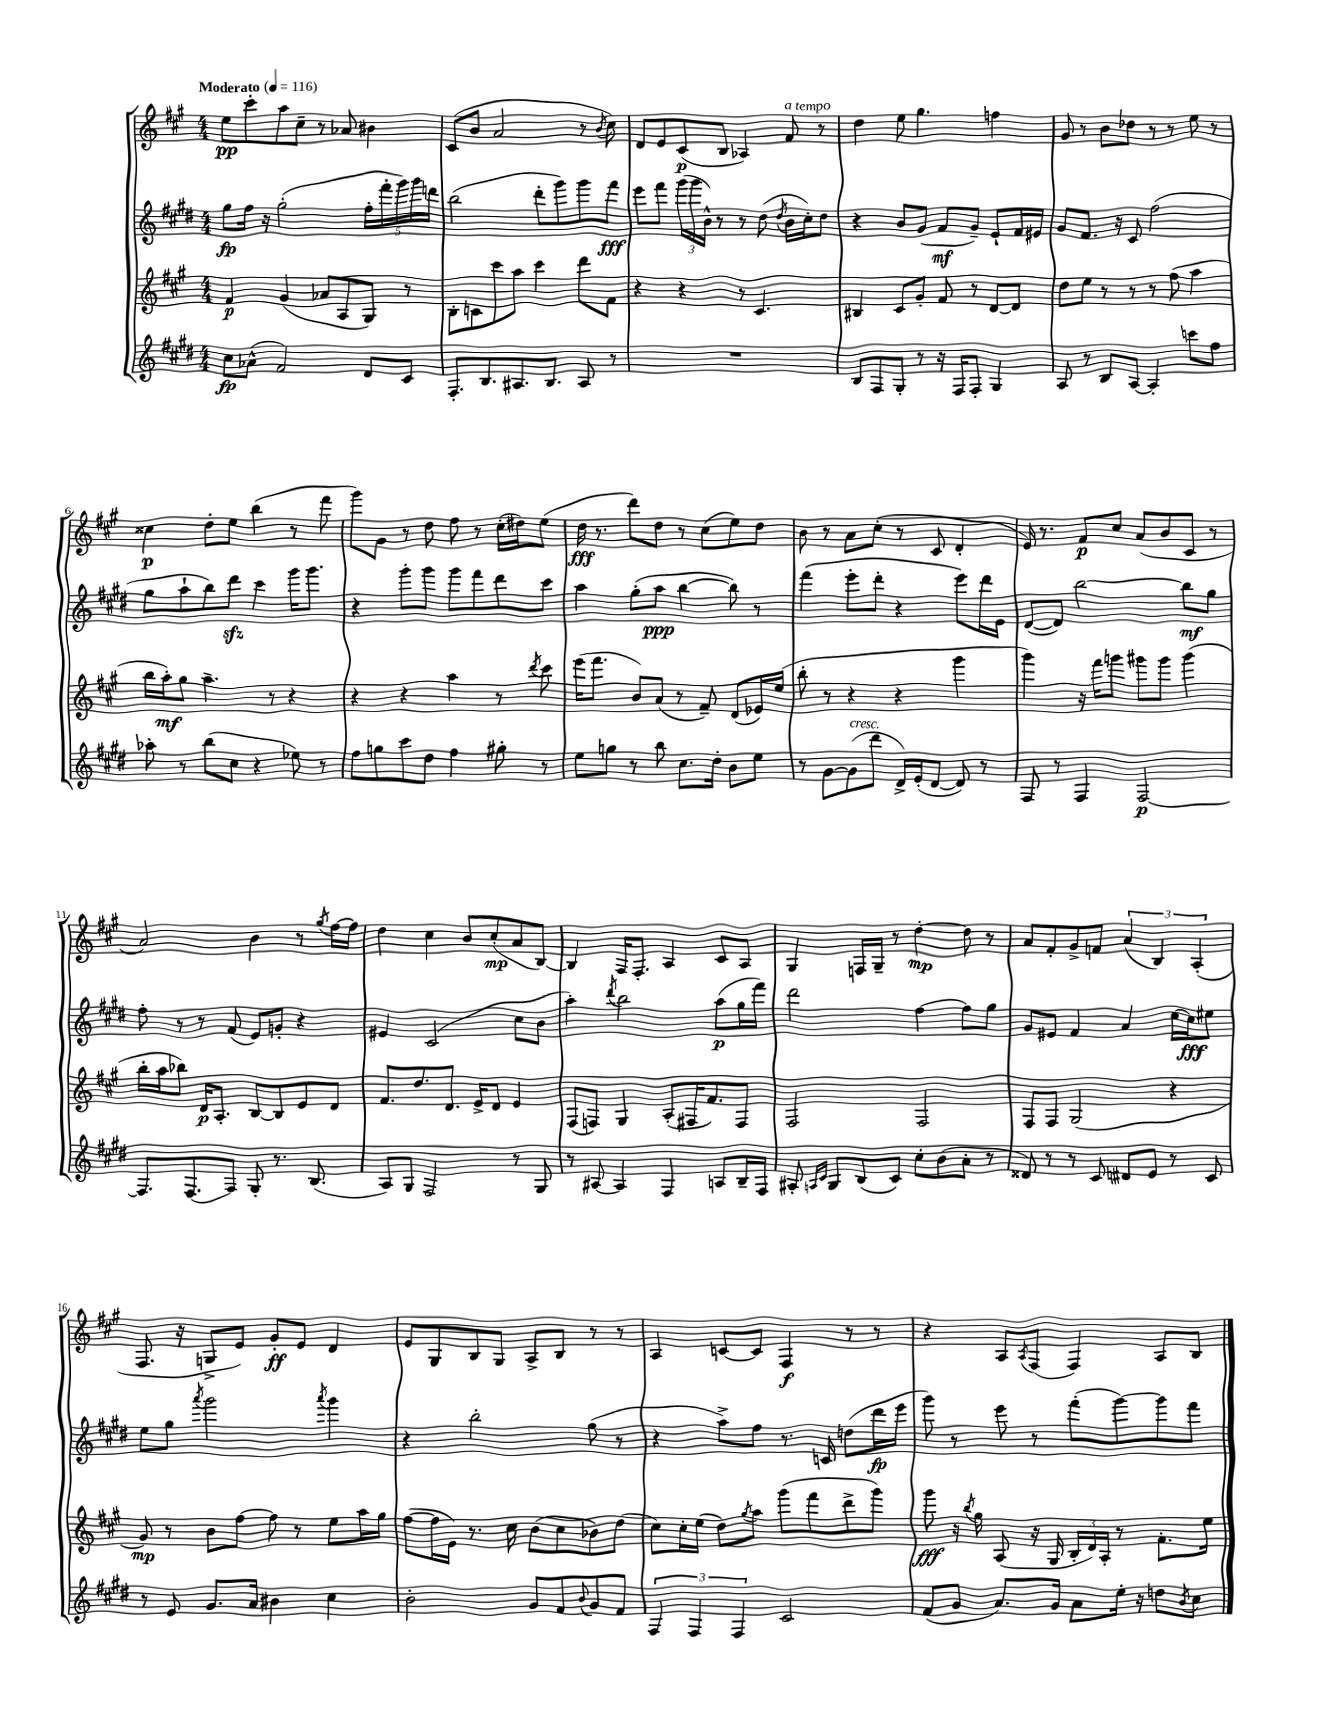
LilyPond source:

<<
\new StaffGroup <<
\new Staff = "s0" {
    \clef treble \key a \major \numericTimeSignature \time 4/4 \tempo "Moderato" 4 = 116
    e''8\pp cis'''8-. a''8 cis''8-- r8 aes'8 bis'4 |
    cis'8( b'8 a'2 r8 \acciaccatura { b'8 } cis''8) |
    d'8 e'8 cis'8\p( b8 aes4) fis'8^\markup { \italic "a tempo" } r8 |
    d''4 e''8 gis''4. f''4 |
    gis'8 r8 b'8 des''8 r8 r8 e''8 r8 |
    cisis''4\p d''8-. e''8 b''4( r8 fis'''8 |
    gis'''8) gis'8 r8 d''8 fis''8 r8 cis''16-.( dis''16) e''8( |
    d''16\fff r8. d'''8) d''8 r8 cis''8( e''8) d''8 |
    b'8 r8 a'8 cis''8-.( r8 cis'8 d'4-. |
    e'16) r8. fis'8\p cis''8 a'8( b'8 cis'8 r8 |
    a'2) b'4 r8 \acciaccatura { gis''8 } fis''16~ fis''16 |
    d''4 cis''4 b'8 cis''8-.\mp( a'8 b8~) |
    b4 fis16 fis8.-. a4 cis'8 a8 |
    gis4 f16 gis16-- r8 d''4~-.\mp d''8 r8 |
    a'8 fis'8-. gis'8-> f'8 \tuplet 3/2 { a'4( b4) a4-.( } |
    fis8. r16 g8-> e'8) gis'8-.\ff e'8 d'4 |
    e'8 gis8 b8 gis8 a8-> b8 r8 r8 |
    a4 c'8~ c'8 fis4\f r8 r8 |
    r4 a8 \acciaccatura { a8 } fis8( fis4) a8 b8 \bar "|." |
}
\new Staff = "s1" {
    \clef treble \key e \major \numericTimeSignature \time 4/4
    gis''8\fp fis''16 r16 gis''2-.( \tuplet 5/4 { fis''16-. fis'''16-. gis'''16) gis'''16 d'''16 } |
    b''2( dis'''8-. gis'''8) gis'''8 fis'''8\fff |
    e'''8 fis'''8 \tuplet 3/2 { gis'''16( gis'''16 b'16-^) } r8 r8 dis''8( \acciaccatura { dis''8 } b'16 cis''16-.) dis''8 |
    r4 b'8 gis'8( fis'8\mf gis'8--) e'8-! fis'16 eis'16 |
    gis'8 fis'8. r16 cis'8 fis''2( |
    gis''8 a''8-! b''8) dis'''8\sfz cis'''4 gis'''16 gis'''8. |
    r4 gis'''8-. gis'''8 gis'''8 fis'''8 dis'''8 cis'''8 |
    a''4 gis''8-.( a''8\ppp b''4~ b''8) r8 |
    fis'''4( e'''8-. dis'''8-. r4 e'''8) dis'''16 e'16 |
    dis'8~( dis'8) b''2~ b''8\mf gis''8 |
    fis''8-. r8 r8 fis'8( e'8) g'8-. r4 |
    eis'4 cis'2( cis''8 b'8 |
    a''4-.) \acciaccatura { dis'''8 } b''2 a''8\p( gis''16 fis'''16) |
    dis'''2 fis''4~ fis''8 gis''8 |
    gis'8 eis'8 fis'4 a'4 cis''16~ cis''16\fff eis''8 |
    e''8 gis''8 \acciaccatura { a'''8 } gis'''2 \acciaccatura { a'''8 } gis'''4 |
    r4 b''2-. gis''8( r8 |
    r4 a''8->) fis''8 r8. c'16 d''8( dis'''16\fp e'''16 |
    gis'''8) r8 e'''8 r8 fis'''8-.( gis'''8~) gis'''8 fis'''8 \bar "|." |
}
\new Staff = "s2" {
    \clef treble \key a \major \numericTimeSignature \time 4/4
    fis'4\p gis'4( aes'8 a8 gis8) r8 |
    b8-. c'8 cis'''8 a''8 cis'''4 d'''8 fis'8 |
    r4 r4 r8 cis'4. |
    bis4 cis'8 gis'8-. fis'8 r8 d'8~ d'8 |
    d''8 e''8 r8 r8 r8 fis''8( a''4 |
    b''16 a''16-.\mf) gis''8 a''4.-- r8 r4 |
    r4 r4 a''4 r8 \acciaccatura { d'''8 } cis'''8 |
    e'''16( fis'''8. b'8) a'8( r8 fis'8--) d'8( ees'16) e''16( |
    b''8-. r8 r4 r4 gis'''4 |
    gis'''4) r16 fis'''16 g'''8 gis'''8 gis'''8 gis'''4( |
    b''16-. a''16 bes''8) d'16\p a8.-. b8~ b8 e'8 d'8 |
    fis'8. d''8. d'8. e'16-> d'8 e'4 |
    fis8( f8) gis4 a8-.( fis16 fis'8.) fis8 |
    fis2 fis2 |
    fis8 fis8 gis2( r4 |
    gis'8\mp) r8 b'8 fis''8~ fis''8 r8 e''8 a''16 gis''16 |
    fis''8~( fis''16 e'16) r8. cis''16 b'8( cis''8 bes'8) d''8( |
    cis''8) cis''16-. e''16( d''8) \acciaccatura { gis''8 } a''8 gis'''8( fis'''8 d'''8-> gis'''8) |
    gis'''8\fff r16 \acciaccatura { b''8 } gis''16 a8( r16 gis16 \tuplet 3/2 { b16-. d'16) a16-. } r8 fis'8.-. e''16 \bar "|." |
}
\new Staff = "s3" {
    \clef treble \key e \major \numericTimeSignature \time 4/4
    cis''8\fp aes'8-^( fis'2) dis'8 cis'8 |
    fis8.-. b8. ais8. b8. ais8 r8 |
    R1 |
    b8 fis8 gis8-. r8 r16 fis16 fis8-. gis4 |
    a8 r8 b8 a8~ a4-. c'''8 fis''8 |
    aes''8-. r8 b''8( cis''8 r4 ees''8) r8 |
    fis''8 g''8 cis'''8 dis''8 fis''4 gis''8-. r8 |
    e''8 g''8 r8 b''8 cis''8. dis''16-. b'8 e''8 |
    r8 gis'8~ gis'8^\markup { \italic "cresc." }( dis'''8 dis'16->) e'16-.( dis'8~ dis'8) r8 |
    fis8 r8 fis4 fis2~\p |
    fis8. fis8.~ fis8 gis8-. r8. b8.( |
    a8) gis8 fis2 r8 gis8 |
    r8 ais8~ ais4 fis4 a8 b16-- fis16 |
    ais8-. \grace { a16 cis'16 } gis8 b8( cis'8) cis''8-. b'8( a'8-. r8 |
    disis'8) r8 r8 cis'8 dis'8 e'8 r8 cis'8 |
    r8 e'8 gis'8. a'16 bis'4 cis''4 |
    b'2-. gis'8 fis'8 \appoggiatura { b'8 } gis'8 fis'8 |
    \tuplet 3/2 { fis4 fis4 fis4 } cis'2 |
    fis'8( gis'8 a'8.) gis'16 a'8 e''16-. r16 d''8 \acciaccatura { b'8 } cis''8 \bar "|." |
}
>>
>>
